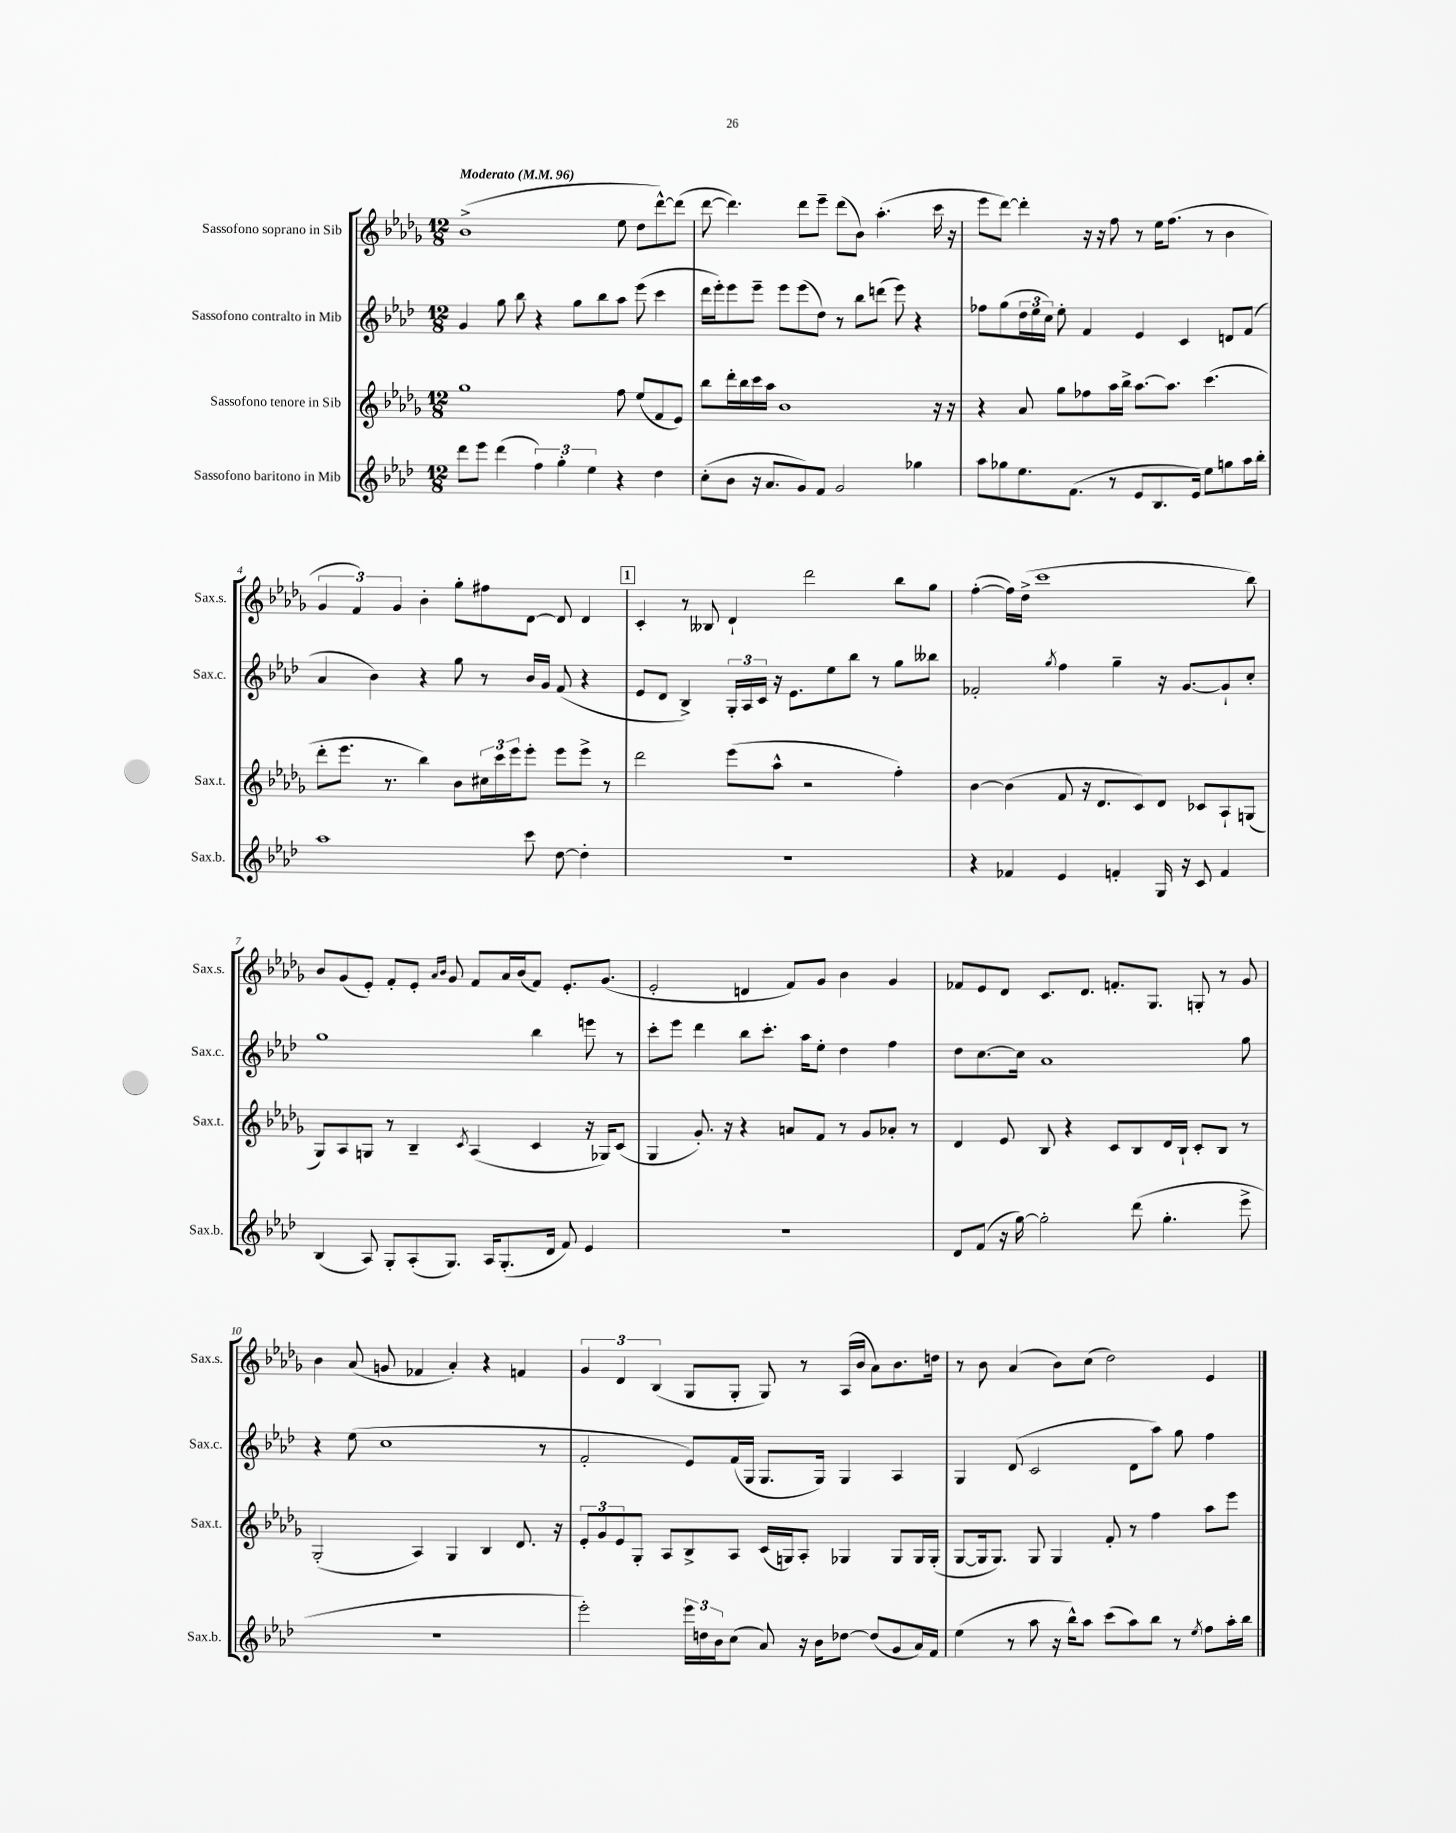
<<
\new StaffGroup <<
\new Staff = "s0" \with { instrumentName = "Sassofono soprano in Sib" shortInstrumentName = "Sax.s." } {
    \clef treble \key des \major \numericTimeSignature \time 12/8 \tempo "Moderato" 4 = 96
    bes'1->( ees''8 des''8 des'''8~-^) des'''8( |
    des'''8~ des'''4.) des'''8 ees'''8-- des'''8( bes'8) aes''4.-.( c'''16 r16 |
    ees'''8 des'''8~) des'''4-. r16 r16 f''8 r8 ees''16 f''8.( r8 bes'4 |
    \tuplet 3/2 { ges'4 f'4) ges'4 } bes'4-. ges''8-. fis''8 des'8~ des'8 des'4 |
    \mark \markup { \box "1" } c'4-. r8 beses8 des'4-! des'''2 bes''8 ges''8 |
    f''4~-.( f''16) des''16->( c'''1 bes''8) |
    bes'8 ges'8( ees'8-.) f'8-. ees'8-. \grace { aes'16 bes'16 } ges'8 f'8 aes'16 bes'16( f'8) ees'8.-. ges'8.( |
    ees'2-. d'4 f'8) ges'8 bes'4 ges'4 |
    fes'8 ees'8 des'8 c'8. des'8. f'8.-. ges8. g8-. r8 ges'8 |
    bes'4 aes'8( g'8 fes'4 aes'4-.) r4 f'4 |
    \tuplet 3/2 { ges'4 des'4 bes4( } ges8 ges8-. ges8) r8 aes16( bes'16 aes'8) bes'8. d''16 |
    r8 bes'8 aes'4( bes'8) c''8( des''2) ees'4 \bar "|." |
}
\new Staff = "s1" \with { instrumentName = "Sassofono contralto in Mib" shortInstrumentName = "Sax.c." } {
    \clef treble \key aes \major \numericTimeSignature \time 12/8
    g'4 g''8 bes''8 r4 g''8 bes''8 aes''8 ees'''8( c'''4 |
    des'''16 ees'''16-.) ees'''8 ees'''8-- ees'''8 ees'''8( des''8) r8 bes''8 d'''8( ees'''8) r4 |
    fes''8 g''8( \tuplet 3/2 { des''16 ees''16 c''16) } ees''8-. f'4 ees'4 c'4 d'8 f'8( |
    aes'4 bes'4) r4 g''8 r8 bes'16 g'16 f'8( r4 |
    \mark \markup { \box "1" } ees'8 des'8 bes4->) \tuplet 3/2 { g16-. aes16 c'16 } r16 ees'8. ees''8 bes''8 r8 g''8 beses''8 |
    fes'2-. \acciaccatura { g''8 } f''4 g''4-- r16 g'8.~ g'8-! c''8-. |
    g''1 bes''4 e'''8 r8 |
    c'''8-. ees'''8 des'''4 bes''8 c'''8.-. aes''16 ees''8-. des''4 f''4 |
    des''8 c''8.~ c''16 aes'1 g''8 |
    r4 ees''8( c''1 r8 |
    f'2-. ees'8) f'16( g16 g8. g16) g4 aes4 |
    g4 des'8( c'2 des'8 aes''8) g''8 f''4 \bar "|." |
}
\new Staff = "s2" \with { instrumentName = "Sassofono tenore in Sib" shortInstrumentName = "Sax.t." } {
    \clef treble \key des \major \numericTimeSignature \time 12/8
    ges''1 f''8 ees''8( f'8 ees'8) |
    bes''8 des'''16-. bes''16 c'''16 aes''16 bes'1 r16 r16 |
    r4 aes'8 ges''8 fes''8 aes''16 bes''16-> aes''8.~ aes''8. c'''4.( |
    des'''8-. ees'''8. r8. bes''4) bes'8 \tuplet 3/2 { cis''16 c'''16 ees'''16 } ees'''8-. ees'''8 ees'''8-> r8 |
    \mark \markup { \box "1" } des'''2 ees'''8( aes''8-^ r2 f''4-.) |
    bes'4~ bes'4( f'8 r16 des'8. c'8) des'8 ces'8 aes8-! g8( |
    ges8) aes8 g8 r8 bes4-- \acciaccatura { c'8 } aes4( c'4 r16 ges16) c'8( |
    ges4 ges'8.-.) r16 r4 a'8 f'8 r8 ges'8 aes'8-. r8 |
    des'4 ees'8 bes8 r4 c'8 bes8 des'16 bes16-! c'8-. bes8 r8 |
    ges2-.( aes4) ges4 bes4 des'8. r16 |
    \tuplet 3/2 { ees'8-. ges'8 ees'8 } ges8-. aes8 bes8-> aes8 c'16( g16) aes8-. ges4 ges8 ges16 ges16-.( |
    ges8~ ges16 ges8.) ges8 ges4 f'8-. r8 f''4 aes''8 ees'''8 \bar "|." |
}
\new Staff = "s3" \with { instrumentName = "Sassofono baritono in Mib" shortInstrumentName = "Sax.b." } {
    \clef treble \key aes \major \numericTimeSignature \time 12/8
    des'''8 ees'''8 des'''4( \tuplet 3/2 { f''4) g''4-. ees''4 } r4 des''4 |
    c''8-.( bes'8 r16 aes'8. g'8) f'8 g'2 ges''4 |
    aes''8 ges''8 ees''8. f'8.( r8 ees'8 bes8. ees'16) ees''8 g''8 aes''16 bes''16-. |
    aes''1 c'''8 des''8~ des''4-. |
    \mark \markup { \box "1" } R1. |
    r4 fes'4 ees'4 f'4-. g16 r16 c'8 f'4 |
    bes4( aes8) g8-. aes8-.( g8.) aes16 g8.-.( des'16 f'8) ees'4 |
    R1. |
    des'8 f'8( r16 g''16~) g''2-. des'''8( g''4.-. ees'''8-> |
    R1. |
    ees'''2-.) \tuplet 3/2 { ees'''16 d''16 bes'16 } c''8( aes'8) r16 bes'16 des''8~ des''8( g'8 aes'16) f'16 |
    ees''4( r8 aes''8 r16 bes''16-^) aes''8 c'''8( aes''8) bes''8 r8 \acciaccatura { ees''8 } f''8 aes''16-. bes''16 \bar "|." |
}
>>
>>
